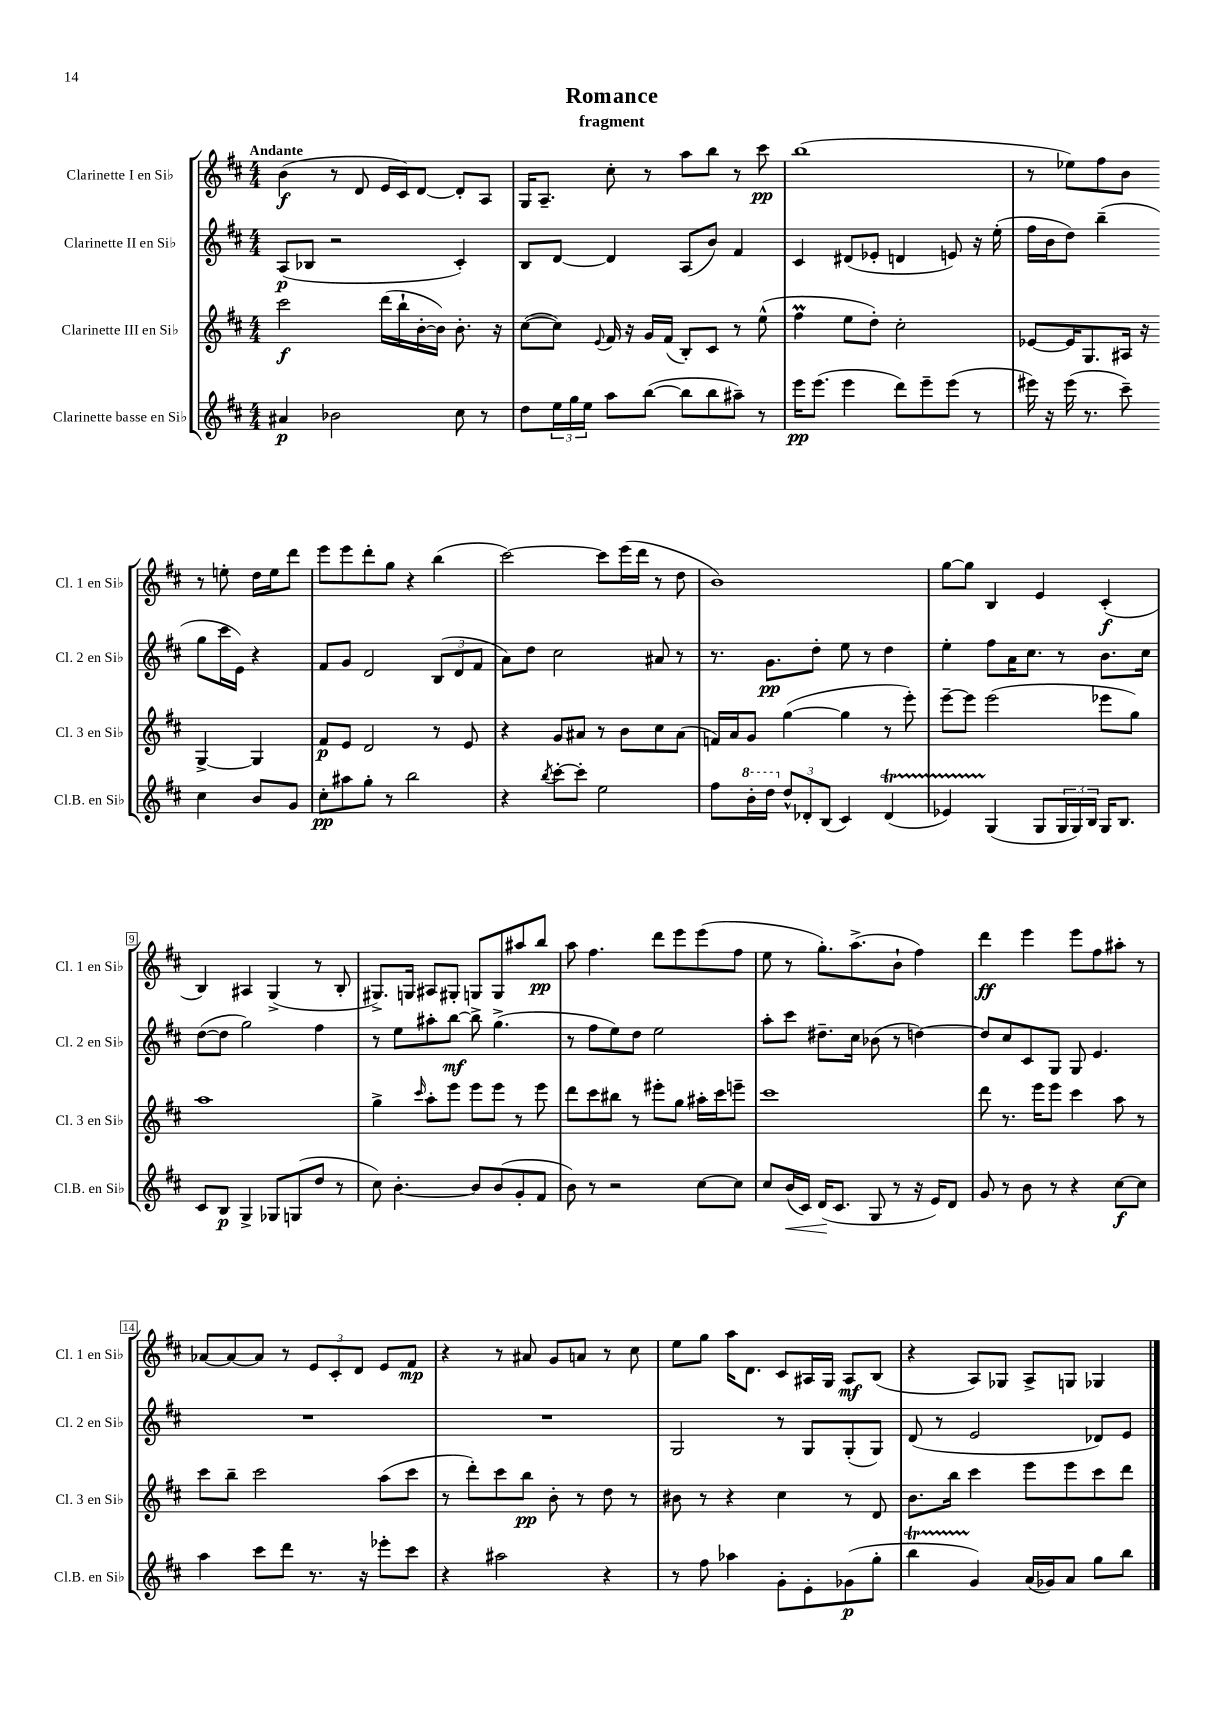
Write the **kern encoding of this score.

**kern	**dynam	**kern	**dynam	**kern	**dynam	**kern	**dynam
*part4	*part4	*part3	*part3	*part2	*part2	*part1	*part1
*staff4	*staff4	*staff3	*staff3	*staff2	*staff2	*staff1	*staff1
*I"Clarinette basse en Si♭	*	*I"Clarinette III en Si♭	*	*I"Clarinette II en Si♭	*	*I"Clarinette I en Si♭	*
*I'Cl.B. en Si♭	*	*I'Cl. 3 en Si♭	*	*I'Cl. 2 en Si♭	*	*I'Cl. 1 en Si♭	*
*clefG2	*	*clefG2	*	*clefG2	*	*clefG2	*
*k[f#c#]	*	*k[f#c#]	*	*k[f#c#]	*	*k[f#c#]	*
*M4/4	*	*M4/4	*	*M4/4	*	*M4/4	*
=1	=1	=1	=1	=1	=1	=1	=1
!	!	!	!	!	!	!LO:TX:a:B:t=Andante	!
4a#X/	p	2ccc#\	f	(8A/L	p	(4b\	f
.	.	.	.	8B-X/J	.	.	.
2b-X\	.	.	.	2r	.	8r	.
.	.	.	.	.	.	8d/	.
.	.	(16ddd\LL	.	.	.	16e/LL	.
.	.	16bb`\	.	.	.	16c#/J)	.
.	.	[16b'\	.	.	.	[8d/J	.
.	.	16b\JJ])	.	.	.	.	.
8cc#\	.	8.b'\	.	4c#'/)	.	8d'/L]	.
8r	.	.	.	.	.	8A/J	.
.	.	16r	.	.	.	.	.
=2	=2	=2	=2	=2	=2	=2	=2
8dd\L	.	([8cc#\L	.	8B/L	.	16G/KL	.
.	.	.	.	.	.	8.A~/J	.
24ee\L	.	8cc#\J])	.	[8d/J	.	.	.
24gg\	.	.	.	.	.	.	.
24ee\JJ	.	.	.	.	.	.	.
.	.	8qqe/	.	.	.	.	.
8aa\L	.	16f#/	.	4d/]	.	8cc#'\	.
.	.	16r	.	.	.	.	.
([8bb\J	.	16g/LL	.	.	.	8r	.
.	.	(16f#/JJ	.	.	.	.	.
8bb\L]	.	8B'/L)	.	(8A/L	.	8aa\L	.
8bb\	.	8c#/J	.	8b/J)	.	8bb\J	.
8aa#X~\J)	.	8r	.	4f#/	.	8r	.
8r	.	(8ee^^\	.	.	.	8ccc#\	pp
=3	=3	=3	=3	=3	=3	=3	=3
16eee\KL	pp	4ff#m\	.	4c#/	.	(1bb	.
(8.eee\J	.	.	.	.	.	.	.
4eee\	.	8ee\L	.	(8d#X/L	.	.	.
.	.	8dd'\J)	.	8e-X'/J	.	.	.
8ddd\L)	.	2cc#'\	.	4dn/	.	.	.
8eee~\	.	.	.	.	.	.	.
(8eee\J	.	.	.	8en/)	.	.	.
8r	.	.	.	16r	.	.	.
.	.	.	.	(16ee'\	.	.	.
=4	=4	=4	=4	=4	=4	=4	=4
16eee#X\)	.	[8e-X/L	.	16ff#\LL	.	8r	.
16r	.	.	.	16b\J	.	.	.
(16eee#\	.	16e-/K]	.	8dd\J)	.	8ee-X\L)	.
8.r	.	8.G/	.	.	.	.	.
.	.	.	.	(4bb~\	.	8ff#\	.
8ccc#~\)	.	16A#X/Jk	.	.	.	8b\J	.
.	.	16r	.	.	.	.	.
4cc#\	.	[4G^/	.	8gg\L	.	8r	.
.	.	.	.	16ccc#\L	.	8een'\	.
.	.	.	.	16e\JJ)	.	.	.
8b/L	.	4G/]	.	4r	.	16dd\LL	.
.	.	.	.	.	.	16ee\J	.
8g/J	.	.	.	.	.	8ddd\J	.
!!LO:LB:g=z
=5	=5	=5	=5	=5	=5	=5	=5
8cc#'\L	pp	8f#/L	p	8f#/L	.	8eee\L	.
8aa#X\	.	8e/J	.	8g/J	.	8eee\	.
8gg'\J	.	2d/	.	2d/	.	8ddd'\	.
8r	.	.	.	.	.	8gg\J	.
2bb\	.	.	.	.	.	4r	.
.	.	8r	.	(12B/L	.	(4bb\	.
.	.	.	.	12d/	.	.	.
.	.	8e/	.	.	.	.	.
.	.	.	.	12f#/J	.	.	.
=6	=6	=6	=6	=6	=6	=6	=6
4r	.	4r	.	8a\L)	.	[2ccc#\)	.
.	.	.	.	8dd\J	.	.	.
8qbb/	.	.	.	.	.	.	.
[8ccc#'\L	.	8g/L	.	2cc#\	.	.	.
8ccc#'\J]	.	8a#X/J	.	.	.	.	.
2ee\	.	8r	.	.	.	8ccc#\L]	.
.	.	8b\L	.	.	.	(16eee\L	.
.	.	.	.	.	.	16ddd\JJ	.
.	.	8cc#\	.	8a#X/	.	8r	.
.	.	(8a#\J	.	8r	.	8dd\	.
=7	=7	=7	=7	=7	=7	=7	=7
8ff#\L	.	16fn/LL)	.	8.r	.	1b)	.
.	.	16a/J	.	.	.	.	.
*8va	*	*	*	*	*	*	*
16bb'\L	.	8g/J	.	.	.	.	.
16ddd\JJ	.	.	.	8.g\L	pp	.	.
*X8va	*	*	*	*	*	*	*
12dd^^/L	.	([4gg\	.	.	.	.	.
12d-X'/	.	.	.	.	.	.	.
.	.	.	.	8dd'\J	.	.	.
(12B/J	.	.	.	.	.	.	.
4c#/)	.	4gg\]	.	8ee\	.	.	.
.	.	.	.	8r	.	.	.
(4d-T/	.	8r	.	4dd\	.	.	.
.	.	8eee'\)	.	.	.	.	.
=8	=8	=8	=8	=8	=8	=8	=8
4e-XTTT/)	.	[8eee~\L	.	4ee'\	.	[8gg\L	.
.	.	8eee\J]	.	.	.	8gg\J]	.
(4G/	.	(2eee\	.	8ff#\L	.	4B/	.
.	.	.	.	16a\K	.	.	.
.	.	.	.	8.cc#\J	.	.	.
8G/L	.	.	.	.	.	4e/	.
24G/L	.	.	.	8r	.	.	.
24G/)	.	.	.	.	.	.	.
24B/JJ	.	.	.	.	.	.	.
16G/KL	.	8eee-X\L	.	8.b\L	.	(4c#'/	f
8.B/J	.	.	.	.	.	.	.
.	.	8gg\J)	.	.	.	.	.
.	.	.	.	16cc#\Jk	.	.	.
!!LO:LB:g=z
=9	=9	=9	=9	=9	=9	=9	=9
8c#/L	.	1aa	.	([8dd\L	.	4B/)	.
8B/J	p	.	.	8dd\J]	.	.	.
4G^/	.	.	.	2gg\)	.	4A#X/	.
8G-X/L	.	.	.	.	.	(4G^/	.
(8Gn/	.	.	.	.	.	.	.
8dd/J	.	.	.	4ff#\	.	8r	.
8r	.	.	.	.	.	8B'/	.
=10	=10	=10	=10	=10	=10	=10	=10
8cc#\)	.	4gg^\	.	8r	.	8.G#X^/L)	.
[4.b'\	.	.	.	8ee\L	.	.	.
.	.	.	.	.	.	16Gn/Jk	.
.	.	16qqccc#/	.	.	.	.	.
.	.	8aa'\L	.	8aa#X'\	.	8A#X/L	.
.	.	8eee\J	.	[8bb\J	mf	8G#X'/J	.
8b/L]	.	8eee\L	.	8bb^\]	.	8Gn/L	.
(8b/	.	8eee\J	.	(4.gg^\	.	8G/	.
8g'/	.	8r	.	.	.	8aa#X/	.
8f#/J	.	8eee\	.	.	.	8bb/J	pp
=11	=11	=11	=11	=11	=11	=11	=11
8b\)	.	8ddd\L	.	8r	.	8aa\	.
8r	.	8ccc#\	.	8ff#\L	.	4.ff#\	.
2r	.	8bb#X\J	.	8ee\)	.	.	.
.	.	8r	.	8dd\J	.	.	.
.	.	8eee#X'\L	.	2ee\	.	8ddd\L	.
.	.	8gg\J	.	.	.	8eee\	.
[8cc#\L	.	16aa#X'\LL	.	.	.	(8eee\	.
.	.	16ccc#\J	.	.	.	.	.
8cc#\J]	.	8eeen~\J	.	.	.	8ff#\J	.
=12	=12	=12	=12	=12	=12	=12	=12
8cc#/L	.	1ccc#	.	8aa'\L	.	8ee\	.
!	!LO:HP:b	!	!	!	!	!	!
(16b/L	<	.	.	8ccc#\J	.	8r	.
16c#/JJ)	.	.	.	.	.	.	.
(16d/KL	.	.	.	8.dd#X~\L	.	8.gg'\L)	.
8.c#/J	[	.	.	.	.	.	.
.	.	.	.	16cc#\Jk	.	(8.aa^\	.
8G/	.	.	.	(8b-X\	.	.	.
8r	.	.	.	8r	.	8b`\J	.
16r	.	.	.	[4ddn\)	.	4ff#\)	.
16e/KL)	.	.	.	.	.	.	.
8d/J	.	.	.	.	.	.	.
=13	=13	=13	=13	=13	=13	=13	=13
8g/	.	8ddd\	.	8dd/L]	.	4ddd\	ff
8r	.	8.r	.	8cc#/	.	.	.
8b\	.	.	.	8c#/	.	4eee\	.
.	.	16eee\KL	.	.	.	.	.
8r	.	8eee\J	.	8G/J	.	.	.
4r	.	4ccc#\	.	8G/	.	8eee\L	.
.	.	.	.	4.e/	.	8ff#\	.
[8cc#\L	f	8aa\	.	.	.	8aa#X'\J	.
8cc#\J]	.	8r	.	.	.	8r	.
!!LO:LB:g=z
=14	=14	=14	=14	=14	=14	=14	=14
4aa\	.	8ccc#\L	.	1r	.	[8a-X/L	.
.	.	8bb~\J	.	.	.	8a-/_	.
8ccc#\L	.	2ccc#\	.	.	.	8a-/J]	.
8ddd\J	.	.	.	.	.	8r	.
8.r	.	.	.	.	.	12e/L	.
.	.	.	.	.	.	12c#'/	.
.	.	.	.	.	.	12d/J	.
16r	.	.	.	.	.	.	.
8eee-X'\L	.	(8aa\L	.	.	.	8e/L	.
8ccc#\J	.	8ccc#\J	.	.	.	8f#/J	mp
=15	=15	=15	=15	=15	=15	=15	=15
4r	.	8r	.	1r	.	4r	.
.	.	8ddd'\L)	.	.	.	.	.
2aa#X\	.	8ccc#\	.	.	.	8r	.
.	.	8bb\J	pp	.	.	8a#X/	.
.	.	8b'\	.	.	.	8g/L	.
.	.	8r	.	.	.	8an/J	.
4r	.	8dd\	.	.	.	8r	.
.	.	8r	.	.	.	8cc#\	.
=16	=16	=16	=16	=16	=16	=16	=16
8r	.	8b#X\	.	2G/	.	8ee\L	.
8ff#\	.	8r	.	.	.	8gg\J	.
4aa-X\	.	4r	.	.	.	16aa\KL	.
.	.	.	.	.	.	8.d\J	.
8g'\L	.	4cc#\	.	8r	.	8c#/L	.
8e'\	.	.	.	8G/L	.	16A#X/L	.
.	.	.	.	.	.	16G/JJ	.
(8g-X\	p	8r	.	(8G'/	.	8A#/L	mf
8gg'\J	.	8d/	.	8G/J)	.	(8B/J	.
=17	=17	=17	=17	=17	=17	=17	=17
4bbT\	.	8.b\L	.	(8d/	.	4r	.
.	.	.	.	8r	.	.	.
.	.	16bb\Jk	.	.	.	.	.
4g/)	.	4ccc#\	.	2e/	.	8A/L)	.
.	.	.	.	.	.	8G-X/J	.
(16a/LL	.	8eee\L	.	.	.	8A^/L	.
16g-X/J)	.	.	.	.	.	.	.
8a/J	.	8eee\	.	.	.	8Gn/J	.
8gg\L	.	8ccc#\	.	8d-X/L)	.	4G-X/	.
8bb\J	.	8ddd\J	.	8e/J	.	.	.
==	==	==	==	==	==	==	==
*-	*-	*-	*-	*-	*-	*-	*-
